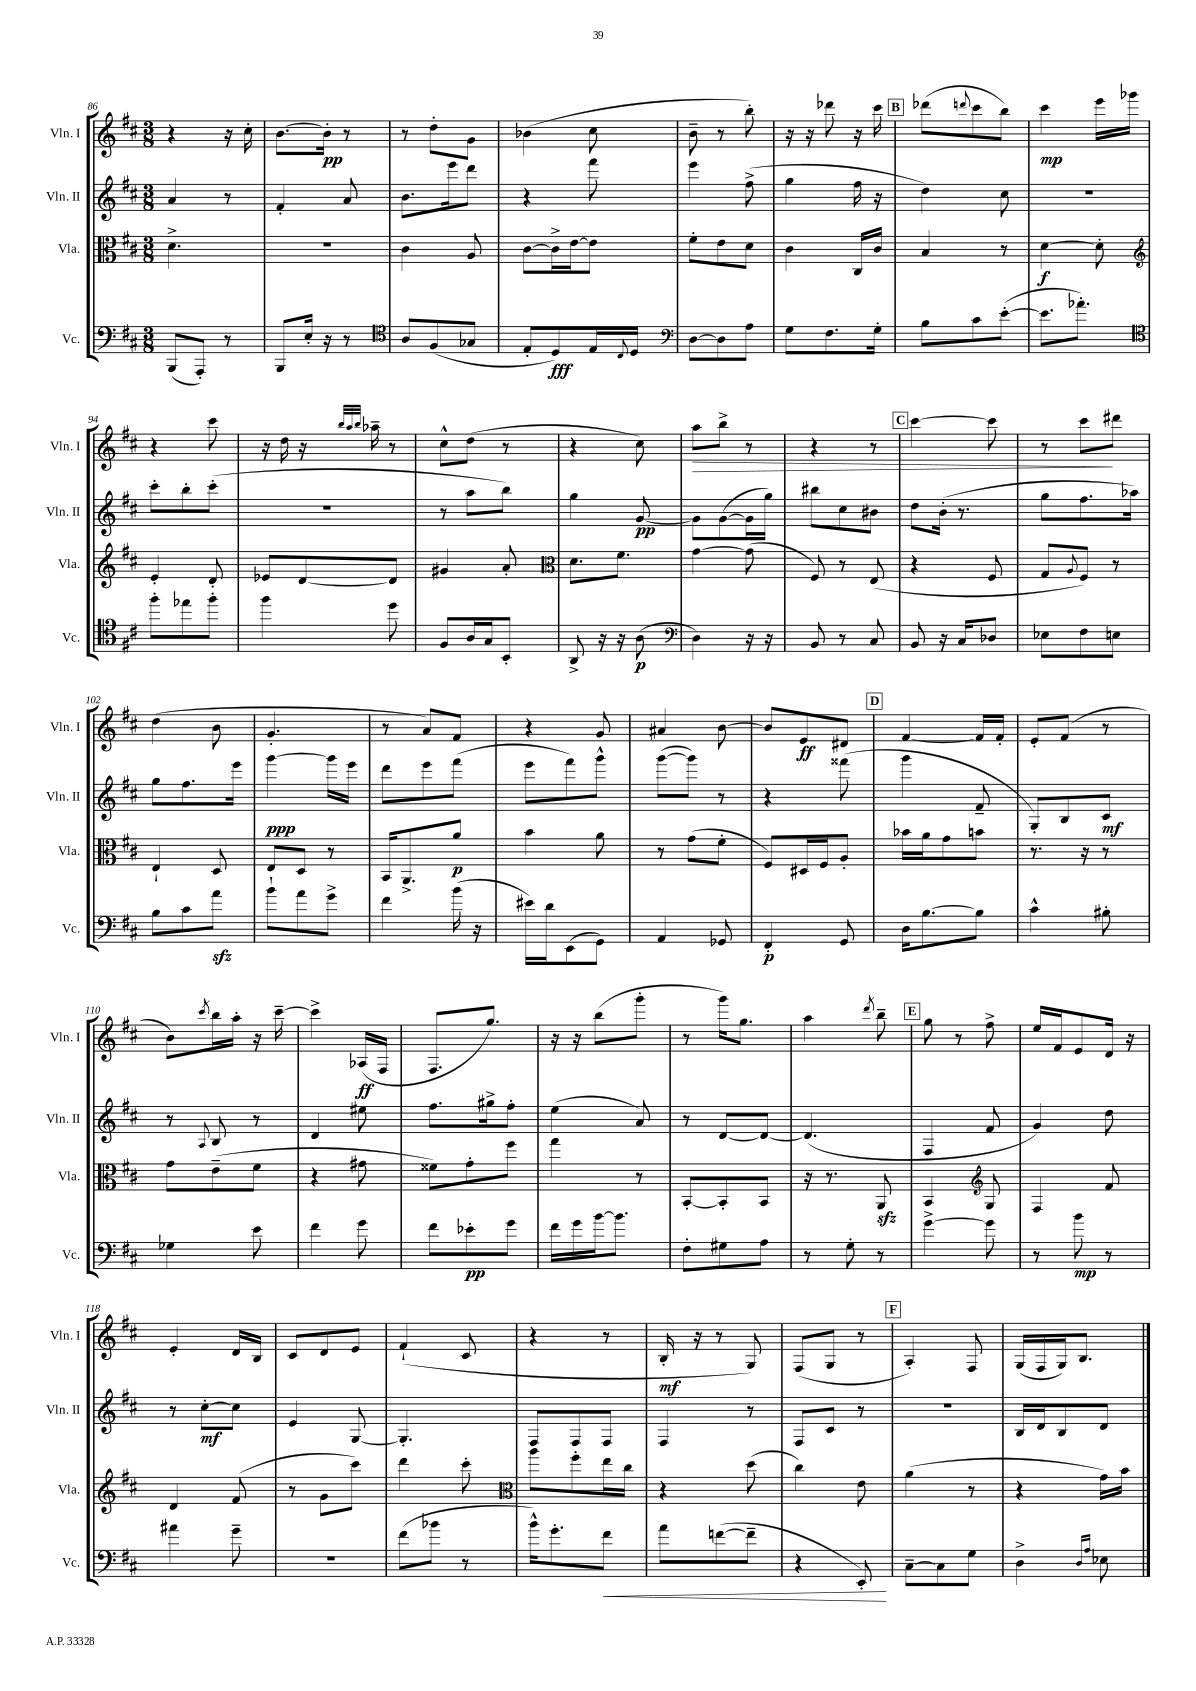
<<
\new StaffGroup <<
\new Staff = "s0" \with { instrumentName = "Vln. I" shortInstrumentName = "Vln. I" } {
    \clef treble \key d \major \numericTimeSignature \time 3/8
    r4 r16 cis''16-. |
    b'8.~ b'16-.\pp r8 |
    r8 d''8-. g'8 |
    bes'4( cis''8 |
    b'8-- r8 b''8-.) |
    r16 r16 des'''8 r16 cis'''16 |
    \mark \markup { \box "B" } des'''8( \appoggiatura { d'''8 } cis'''8 b''8) |
    cis'''4\mp e'''16 ges'''16 |
    r4 cis'''8 |
    r16 d''16 r16 \grace { b''32 a''32 b''32 } aes''16-- r8 |
    cis''8-^ d''8( r8 |
    r4 cis''8) |
    a''8\> b''8-> r8 |
    r4 r8 |
    \mark \markup { \box "C" } cis'''4~ cis'''8 |
    r8 cis'''8\! dis'''8 |
    d''4( b'8 |
    g'4.-. |
    r8 a'8) fis'8 |
    r4 g'8 |
    ais'4 b'8~ |
    b'8 e'8\ff dis'8 |
    \mark \markup { \box "D" } fis'4~ fis'16 fis'16-. |
    e'8-. fis'8( r8 |
    b'8) \acciaccatura { cis'''8 } b''16 a''16-. r16 cis'''16~-- |
    cis'''4-> aes16\ff( fis16 |
    fis8. g''8.) |
    r16 r16 b''8( g'''8-. |
    r8 g'''16) g''8. |
    a''4 \acciaccatura { d'''8 } b''8-- |
    \mark \markup { \box "E" } g''8 r8 fis''8-> |
    e''16 fis'16 e'8 d'16 r16 |
    e'4-. d'16 b16 |
    cis'8 d'8 e'8 |
    fis'4-!( cis'8 |
    r4 r8 |
    b16-.\mf r16 r8 g8) |
    fis8( g8 r8 |
    \mark \markup { \box "F" } a4-.) fis8 |
    g16( fis16 g16) b8. \bar "|." |
}
\new Staff = "s1" \with { instrumentName = "Vln. II" shortInstrumentName = "Vln. II" } {
    \clef treble \key d \major \numericTimeSignature \time 3/8
    a'4 r8 |
    fis'4-. a'8 |
    b'8. e'''16 d'''8 |
    r4 fis'''8 |
    e'''4 fis''8->( |
    g''4 fis''16 r16 |
    \mark \markup { \box "B" } d''4) cis''8 |
    r4. |
    cis'''8-. b''8-. cis'''8-.( |
    R4. |
    r8 a''8 b''8) |
    g''4 g'8~\pp |
    g'8 g'8~( g'16 g''16) |
    bis''8 cis''8 bis'8 |
    \mark \markup { \box "C" } d''8 b'16-.( r8. |
    g''8 fis''8. aes''16) |
    g''8 fis''8. e'''16 |
    g'''4~\ppp g'''16 e'''16 |
    d'''8 e'''8 fis'''8( |
    e'''8 fis'''8) g'''8-^ |
    g'''8~( g'''8) r8 |
    r4 fisis'''8( |
    \mark \markup { \box "D" } g'''4 fis'8-- |
    g8-.) b8 cis'8\mf |
    r8 \appoggiatura { a8 } b8 r8 |
    d'4 eis''8 |
    fis''8. gis''16-> fis''8-. |
    e''4( a'8) |
    r8 d'8~ d'8~ |
    d'4.( |
    \mark \markup { \box "E" } fis4 fis'8 |
    g'4) d''8 |
    r8 cis''8~-.\mf cis''8 |
    e'4 g8~ |
    g4.-. |
    fis8 fis8 fis8 |
    fis4 r8 |
    fis8 cis'8 r8 |
    \mark \markup { \box "F" } R4. |
    b16 d'16 b8 d'8 \bar "|." |
}
\new Staff = "s2" \with { instrumentName = "Vla." shortInstrumentName = "Vla." } {
    \clef alto \key d \major \numericTimeSignature \time 3/8
    d'4.-> |
    R4. |
    cis'4 a8 |
    cis'8~ cis'16-> e'16~ e'8 |
    fis'8-. e'8 d'8 |
    cis'4 cis16 cis'16 |
    \mark \markup { \box "B" } b4 r8 |
    d'4~\f d'8-. |
    \clef treble e'4-. d'8-. |
    ees'8 d'8~ d'8 |
    gis'4 a'8-. |
    \clef alto d'8. fis'8. |
    g'4~ g'8( |
    fis8) r8 e8( |
    \mark \markup { \box "C" } r4 fis8 |
    g8 \appoggiatura { a8 } fis8) r8 |
    e4-! d8 |
    e8 d8 r8 |
    b,16 a,8.-> a'8\p |
    b'4 a'8 |
    r8 g'8( fis'8-. |
    fis8) dis16 fis16 a8-. |
    \mark \markup { \box "D" } bes'16 a'16 g'8 b'8 |
    r8. r16 r8 |
    g'8 e'8--( fis'8 |
    r4 gis'8 |
    fisis'8) g'8-. fis''8 |
    g''4 r8 |
    b,8~-. b,8-. b,8 |
    r16 r8. a,8\sfz |
    \mark \markup { \box "E" } b,4 \clef treble g8 |
    fis4 fis'8 |
    d'4 fis'8( |
    r8 g'8 cis'''8) |
    d'''4 cis'''8-. |
    \clef alto a''8 fis''8-. e''16 cis''16 |
    r4 d''8( |
    cis''4) e'8 |
    \mark \markup { \box "F" } a'4( r8 |
    r4 g'16) b'16 \bar "|." |
}
\new Staff = "s3" \with { instrumentName = "Vc." shortInstrumentName = "Vc." } {
    \clef bass \key d \major \numericTimeSignature \time 3/8
    b,,8( a,,8-.) r8 |
    b,,8 e16-. r16 r8 |
    \clef tenor a8 fis8( ges8 |
    e8-. d8\fff) e16 \appoggiatura { cis8 } d16 |
    \clef bass d8~ d8 a8 |
    g8 fis8. g16-. |
    \mark \markup { \box "B" } b8 cis'8 e'8~-.( |
    e'8. aes'8.-.) |
    \clef tenor fis''8-. ees''8 fis''8-. |
    fis''4 d''8 |
    fis8 a16 g16 b,8-. |
    a,8-> r16 r16 a8\p( |
    \clef bass d4) r16 r16 |
    b,8 r8 cis8 |
    \mark \markup { \box "C" } b,8 r16 cis16 des8 |
    ees8 fis8 e8 |
    b8 cis'8 a'8\sfz |
    b'8-! a'8 g'8-> |
    fis'4 b'16( r16 |
    eis'16) d'16 e,8( g,8) |
    a,4 ges,8 |
    fis,4-.\p g,8 |
    \mark \markup { \box "D" } d16 b8.~ b8 |
    cis'4-^ bis8-. |
    ges4 e'8 |
    fis'4 g'8 |
    fis'8 ees'8-.\pp g'8 |
    fis'16 g'16 b'16~ b'8. |
    fis8-. gis8 a8 |
    r8 g8-. r8 |
    \mark \markup { \box "E" } g'4~-> g'8 |
    r8 b'8\mp r8 |
    ais'4 g'8-- |
    R4. |
    fis'8( bes'8 r8 |
    b'16-^) g'8.-. fis'8\< |
    a'8 f'8~( f'8-- |
    r4 e,8-.\!) |
    \mark \markup { \box "F" } cis8~-- cis8 g8 |
    d4-> \grace { d16 a16 } ees8 \bar "|." |
}
>>
>>
\layout { \context { \Score currentBarNumber = #86 } }
